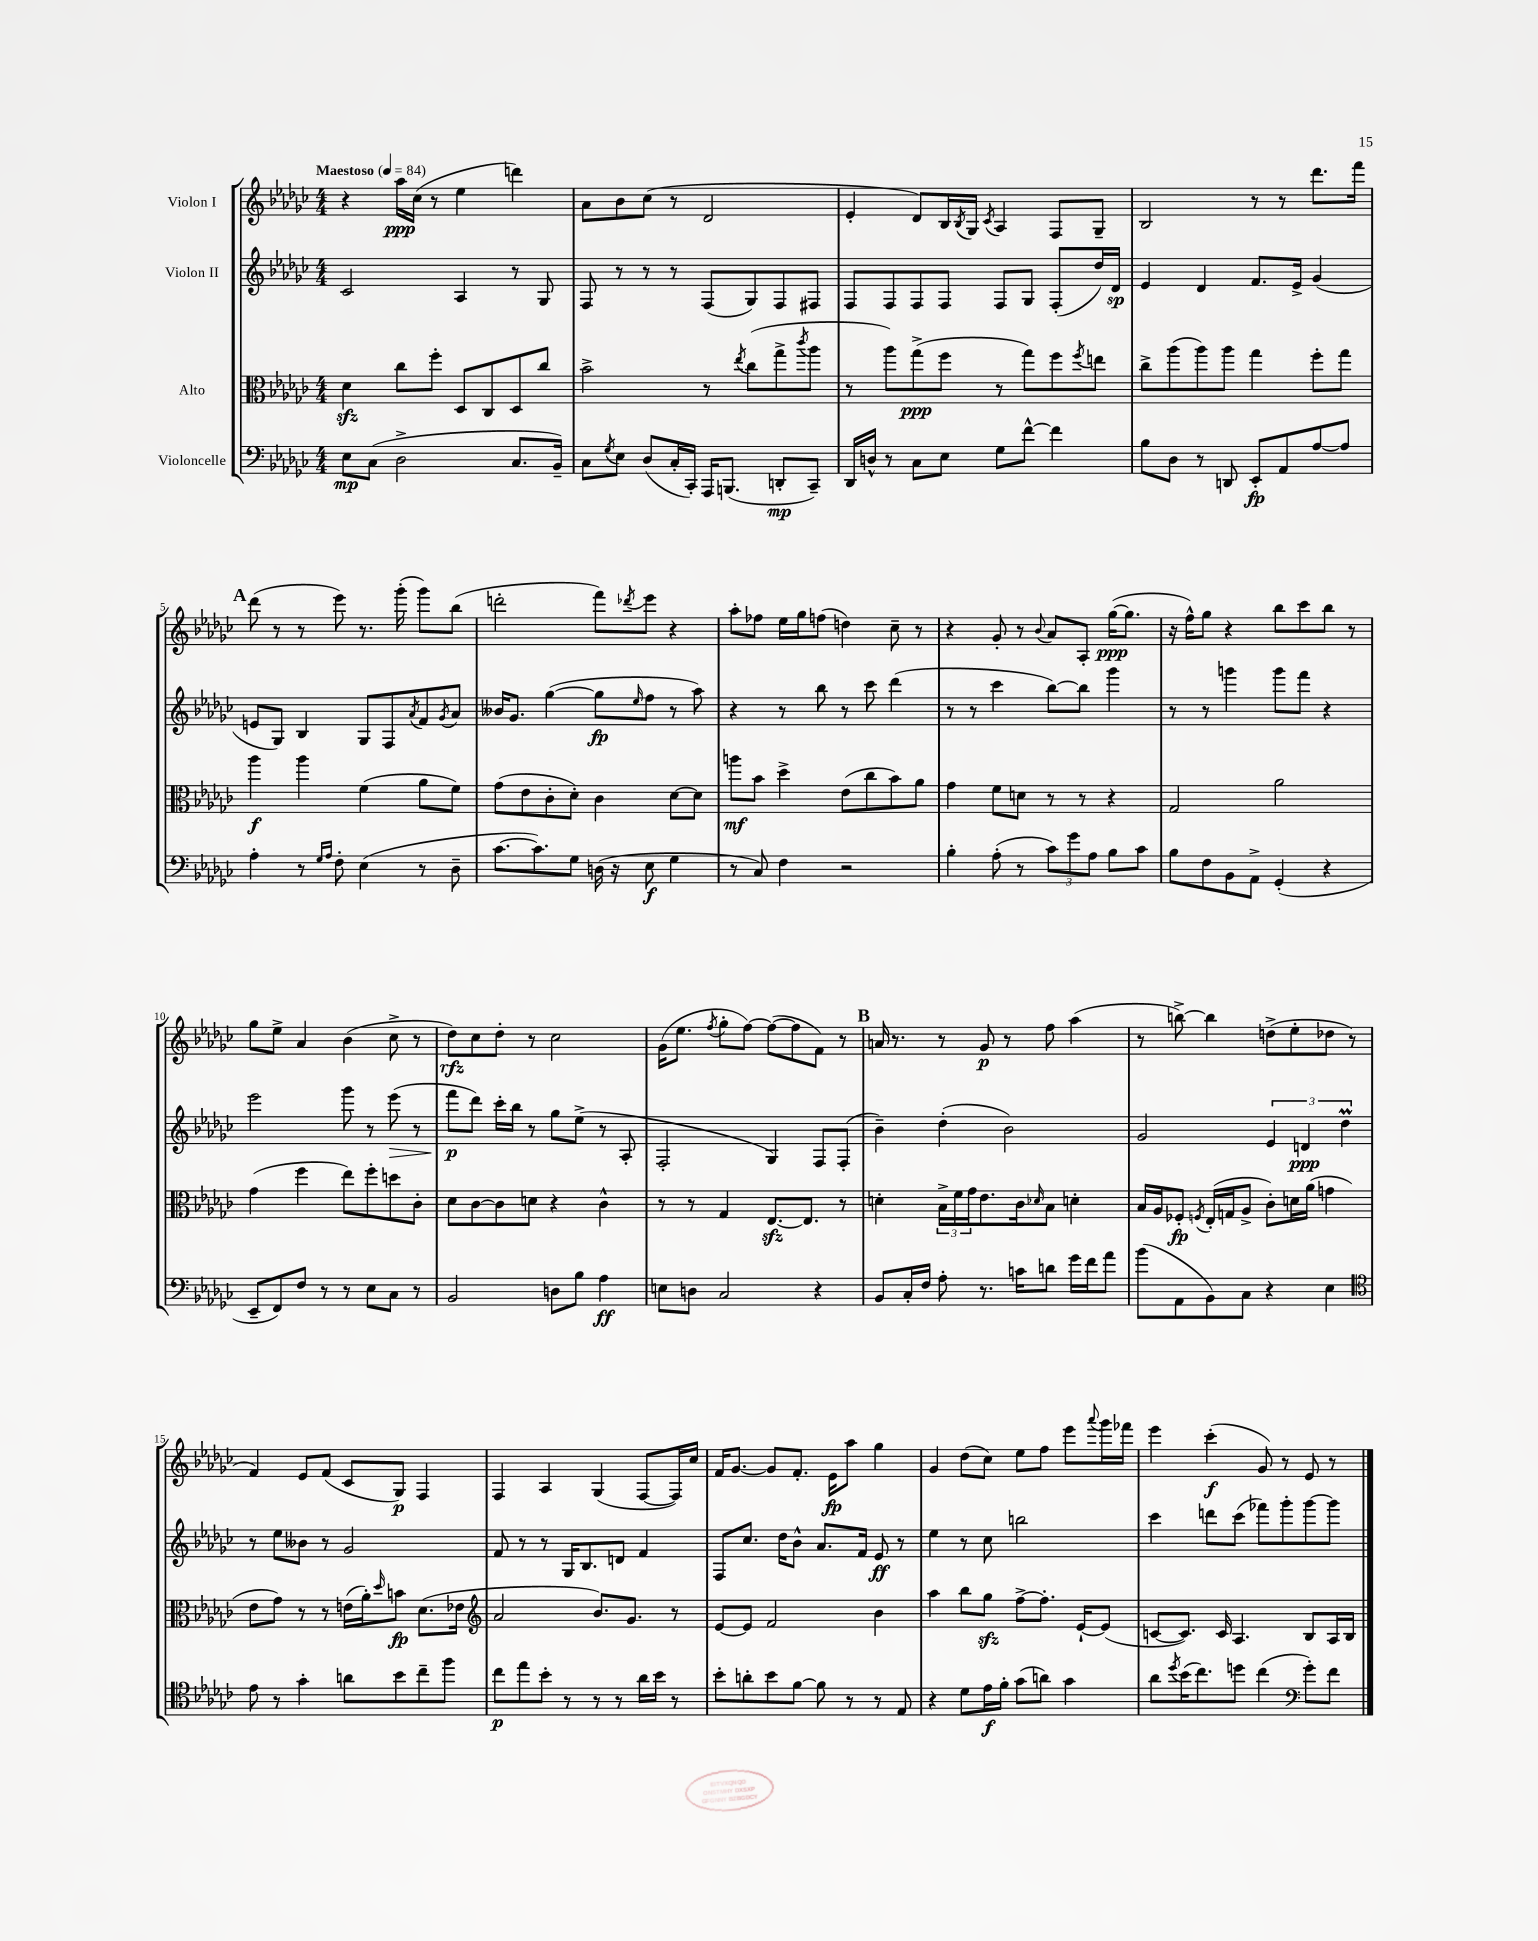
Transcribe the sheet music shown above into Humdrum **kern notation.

**kern	**kern	**kern	**kern
*staff4	*staff3	*staff2	*staff1
*clefF4	*clefC3	*clefG2	*clefG2
*k[b-e-a-d-g-c-]	*k[b-e-a-d-g-c-]	*k[b-e-a-d-g-c-]	*k[b-e-a-d-g-c-]
*M4/4	*M4/4	*M4/4	*M4/4
*MM84	*MM84	*MM84	*MM84
8E-\L	4d-\	2c-/	4r
(8C-\J	.	.	.
2D-^\	8cc-\L	.	16aa-\LL
.	.	.	(16cc-\JJ
.	8ff'\J	.	8r
.	8D-/L	4A-/	4ee-\
.	8C-/	.	.
8.C-/L	8D-/	8r	4ddd\)
.	8cc-/J	8G-/	.
16BB-~/Jk)	.	.	.
=	=	=	=
8C-\L	2b-^\	8F/	8a-\L
8qG-/	.	.	.
8E-\J	.	8r	8b-\
(8D-/L	.	8r	(8cc-\J
16C-'/L	.	8r	8r
16CC-'/JJ)	.	.	.
16AAA-/LK	8r	(8F/L	2d-/
(8.BBB/J	.	.	.
.	8qee-/	.	.
.	(8cc-\L	8G-/)	.
8DD'/L	8gg-^\	8F/	.
.	8qccc-/	.	.
8CC-~/J)	8aa-\J	8F#/J	.
=	=	=	=
16DD-/LL	8r	8F/L	4e-'/
16D^^/JJ	.	.	.
8r	8aa-\L)	8F/	.
8C-\L	(8gg-^\	8F/	8d-/L)
8E-\J	8ff\J	8F/J	16B-/L
.	.	.	8qB-/
.	.	.	16G-/JJ
.	.	.	8qc-/
8G-\L	8r	8F/L	4A-/
[8f^^\J	8gg-\L)	8G-/J	.
4f\]	8ff\	(8F'/L	8F/L
.	8qff/	.	.
.	8ee\J	16dd-/L)	8G-~/J
.	.	16d-/JJ	.
=	=	=	=
8B-\L	8cc-^\L	4e-/	2B-/
8D-\J	(8aa-\	.	.
8r	8aa-\)	4d-/	.
8DD/	8aa-\J	.	.
8EE-'/L	4gg-\	8.f/L	8r
8AA-/	.	.	8r
.	.	16e-^/Jk	.
[8A-/	8ff'\L	(4g-/	8.ddd-\L
8A-/]J	8gg-\J	.	.
.	.	.	16fff\Jk
=	=	=	=
4A-'\	4aa-\	8e/L	(8ddd-\
.	.	8G-/J)	8r
8r	4aa-\	4B-/	8r
16qqG-/LL	.	.	.
16qqA-/JJ	.	.	.
8F'\	.	.	8eee-\)
(4E-\	(4f\	8G-/L	8.r
.	.	8F/	.
.	.	.	(16ggg-'\
.	.	8qa-/	.
8r	8a-\L	8f/	8ggg-\L)
.	.	8qg-/	.
8D-~\	8f\J)	8a-/J	(8bb-\J
=	=	=	=
[8.c-\L	(8g-\L	16b--/LK	2ddd'\
.	.	8.g-/J	.
.	8e-\	.	.
8.c-\])	.	.	.
.	8c-'\	([4gg-\	.
8G-\J	8d-'\J)	.	.
(16D\	4c-\	8gg-\]L	8fff\L)
16r	.	.	.
.	.	16qqee-/	8qddd-/
8E-\	.	8ff\J	8eee-\J
4G-\	[8d-\L	8r	4r
.	8d-\]J	8aa-\)	.
=	=	=	=
8r	8aa\L	4r	8aa-'\L
8C-/)	8b-\J	.	8ff-\J
4F\	4dd-^\	8r	16ee-\LL
.	.	.	16gg-\J
.	.	8bb-\	(8ff\J
2r	(8e-\L	8r	4dd\)
.	8cc-\	8ccc-\	.
.	8b-\)	(4ddd-\	8cc-~\
.	8a-\J	.	8r
=	=	=	=
4B-'\	4g-\	8r	4r
.	.	8r	.
(8A-'\	8f\L	4ccc-\	8g-'/
8r	8d\J	.	8r
.	.	.	8qqb-/
12c-\L)	8r	[8bb-\L)	8a-/L
12g-\	.	.	.
.	8r	8bb-\]J	8A-'/J
12A-\J	.	.	.
8B-\L	4r	4ggg-\	([16gg-\LK
.	.	.	8.gg-\]J
8c-\J	.	.	.
=	=	=	=
8B-\L	2G-/	8r	16r
.	.	.	16ff^^\LK)
8F\	.	8r	8gg-\J
8BB-\	.	4ggg\	4r
8AA-^\J	.	.	.
(4GG-'/	2a-\	8ggg\L	8bb-\L
.	.	8fff\J	8ccc-\
4r	.	4r	8bb-\J
.	.	.	8r
=	=	=	=
8EE-~/L	(4g-\	2eee-\	8gg-\L
8FF/)	.	.	8ee-^\J
8F/J	4ff\	.	4a-/
8r	.	.	.
8r	8ee-\L)	8ggg-\	(4b-\
8E-\L	8ff'\	8r	.
8C-\J	8dd\	(8eee-\	8cc-^\
8r	8c-'\J	8r	8r
=	=	=	=
2BB-/	8d-\L	8fff\L	8dd-\L)
.	[8c-\	8ddd-\J)	8cc-\
.	8c-\]	16ccc-'\LL	8dd-'\J
.	.	16bb-\JJ	.
.	8d\J	8r	8r
8D\L	4r	8gg-\L	2cc-\
8B-\J	.	(8ee-^\J	.
4A-\	4c-^^\	8r	.
.	.	8A-'/	.
=	=	=	=
8E\L	8r	2F'/	(16g-\LK
.	.	.	8.ee-\J
8D\J	8r	.	.
.	.	.	8qff/
2C-/	4G-/	.	8gg-'\L
.	.	.	[8ff\J)
.	[8.E-/L	4G-/)	(8ff\_L
.	.	.	8ff\]
.	8.E-/]J	.	.
4r	.	8F/L	8f\J)
.	8r	(8F'/J	8r
=	=	=	=
8BB-/L	4d'\	4b-~\)	16a/
.	.	.	8.r
16C-'/L	.	.	.
16F/JJ	.	.	.
8A-'\	24B-^\LL	(4dd-'\	8r
.	24f\	.	.
.	24g-\J	.	.
8.r	8.e-\	.	8g-/
.	.	2b-\)	8r
16c\LK	16c-\k	.	.
.	16qqd-/	.	.
8d\J	8B-\J	.	8ff\
16g-\LL	4d'\	.	(4aa-\
16f\J	.	.	.
8a-\J	.	.	.
=	=	=	=
(8b-\L	16B-/LL	2g-/	8r
.	16A-/J	.	.
8AA-\	8F-'/J	.	[8bb^\)
.	8qF/	.	.
8BB-\)	(16E-'/LL	.	4bb\]
.	16G/J	.	.
8C-\J	8A-^/J	.	.
4r	8c-'\L)	6e-/	(8dd^\L
.	16d\L	.	8ee-'\
.	.	6d/	.
.	(16a-\JJ	.	.
4E-\	4g\	.	8dd-\J
.	.	6dd-\	.
.	.	.	8r
=	=	=	=
*clefC4	*	*	*
8e-\	8e-\L	8r	4f/)
8r	8g-\J)	8ee-\L	.
4g-'\	8r	8b--\J	8e-/L
.	8r	8r	(8f/J
8a\L	(16e\LL	2g-/	8c-/L
.	16a-'\J)	.	.
.	16qqdd-/	.	.
8b-\	8b\J	.	8G-/J)
8cc-~\	(8.d-\L	.	4F/
8ff\J	.	.	.
.	16e-\Jk	.	.
=	=	=	=
*	*clefG2	*	*
8cc-\L	2a-/	8f/	4F/
8ee-\	.	8r	.
8b-'\J	.	8r	4A-/
8r	.	16G-/LK	.
.	.	8.B-/	.
8r	8.b-/L)	.	(4G-/
8r	.	8d/J	.
.	8.g-/J	.	.
16a-\LL	.	4f/	[8F/L
16b-\JJ	.	.	.
8r	8r	.	16F/]L)
.	.	.	16cc-/JJ
=	=	=	=
8b-'\L	[8e-/L	8F/L	16f/LK
.	.	.	[8.g-/J
8a'\	8e-/]J	8.cc-/J	.
8b-\	2f/	.	8g-/]L
.	.	16dd-\LK	.
[8f\J	.	8b-^^\J	8.f'/J
8f\]	.	8.a-/L	.
.	.	.	16e-\LK
8r	.	.	8aa-\J
.	.	16f/Jk	.
8r	4b-\	8e-/	4gg-\
8E-/	.	8r	.
=	=	=	=
4r	4aa-\	4ee-\	4g-/
8d-\L	8bb-\L	8r	(8dd-\L
16e-\L	8gg-\J	8cc-\	8cc-\J)
16f'\JJ	.	.	.
(8g-\L	[8ff^\L	2bb\	8ee-\L
8a\J)	8.ff'\]J	.	8ff\J
4g-\	.	.	8eee-\L
.	[16e-`/LK	.	.
.	.	.	8qqaaa-/
.	(8e-/]J	.	16ggg-\L
.	.	.	16fff-\JJ
=	=	=	=
8a-\L	[8c/L	4ccc-\	4eee-\
8qdd-/	.	.	.
(16b-\K	8.c/]J)	.	.
8.cc-\)	.	.	.
.	.	8ddd\L	(4ccc-'\
.	16c/	.	.
8dd\J	4.A-/	(8ccc-\J	.
(4cc-\	.	8fff-\L)	8g-/)
.	.	8ggg-'\	8r
*clefF4	*	*	*
8g-'\L)	8B-/L	[8ggg-\	8e-/
8f\J	16A-/L	8ggg-\]J	8r
.	16B-/JJ	.	.
==	==	==	==
*-	*-	*-	*-
